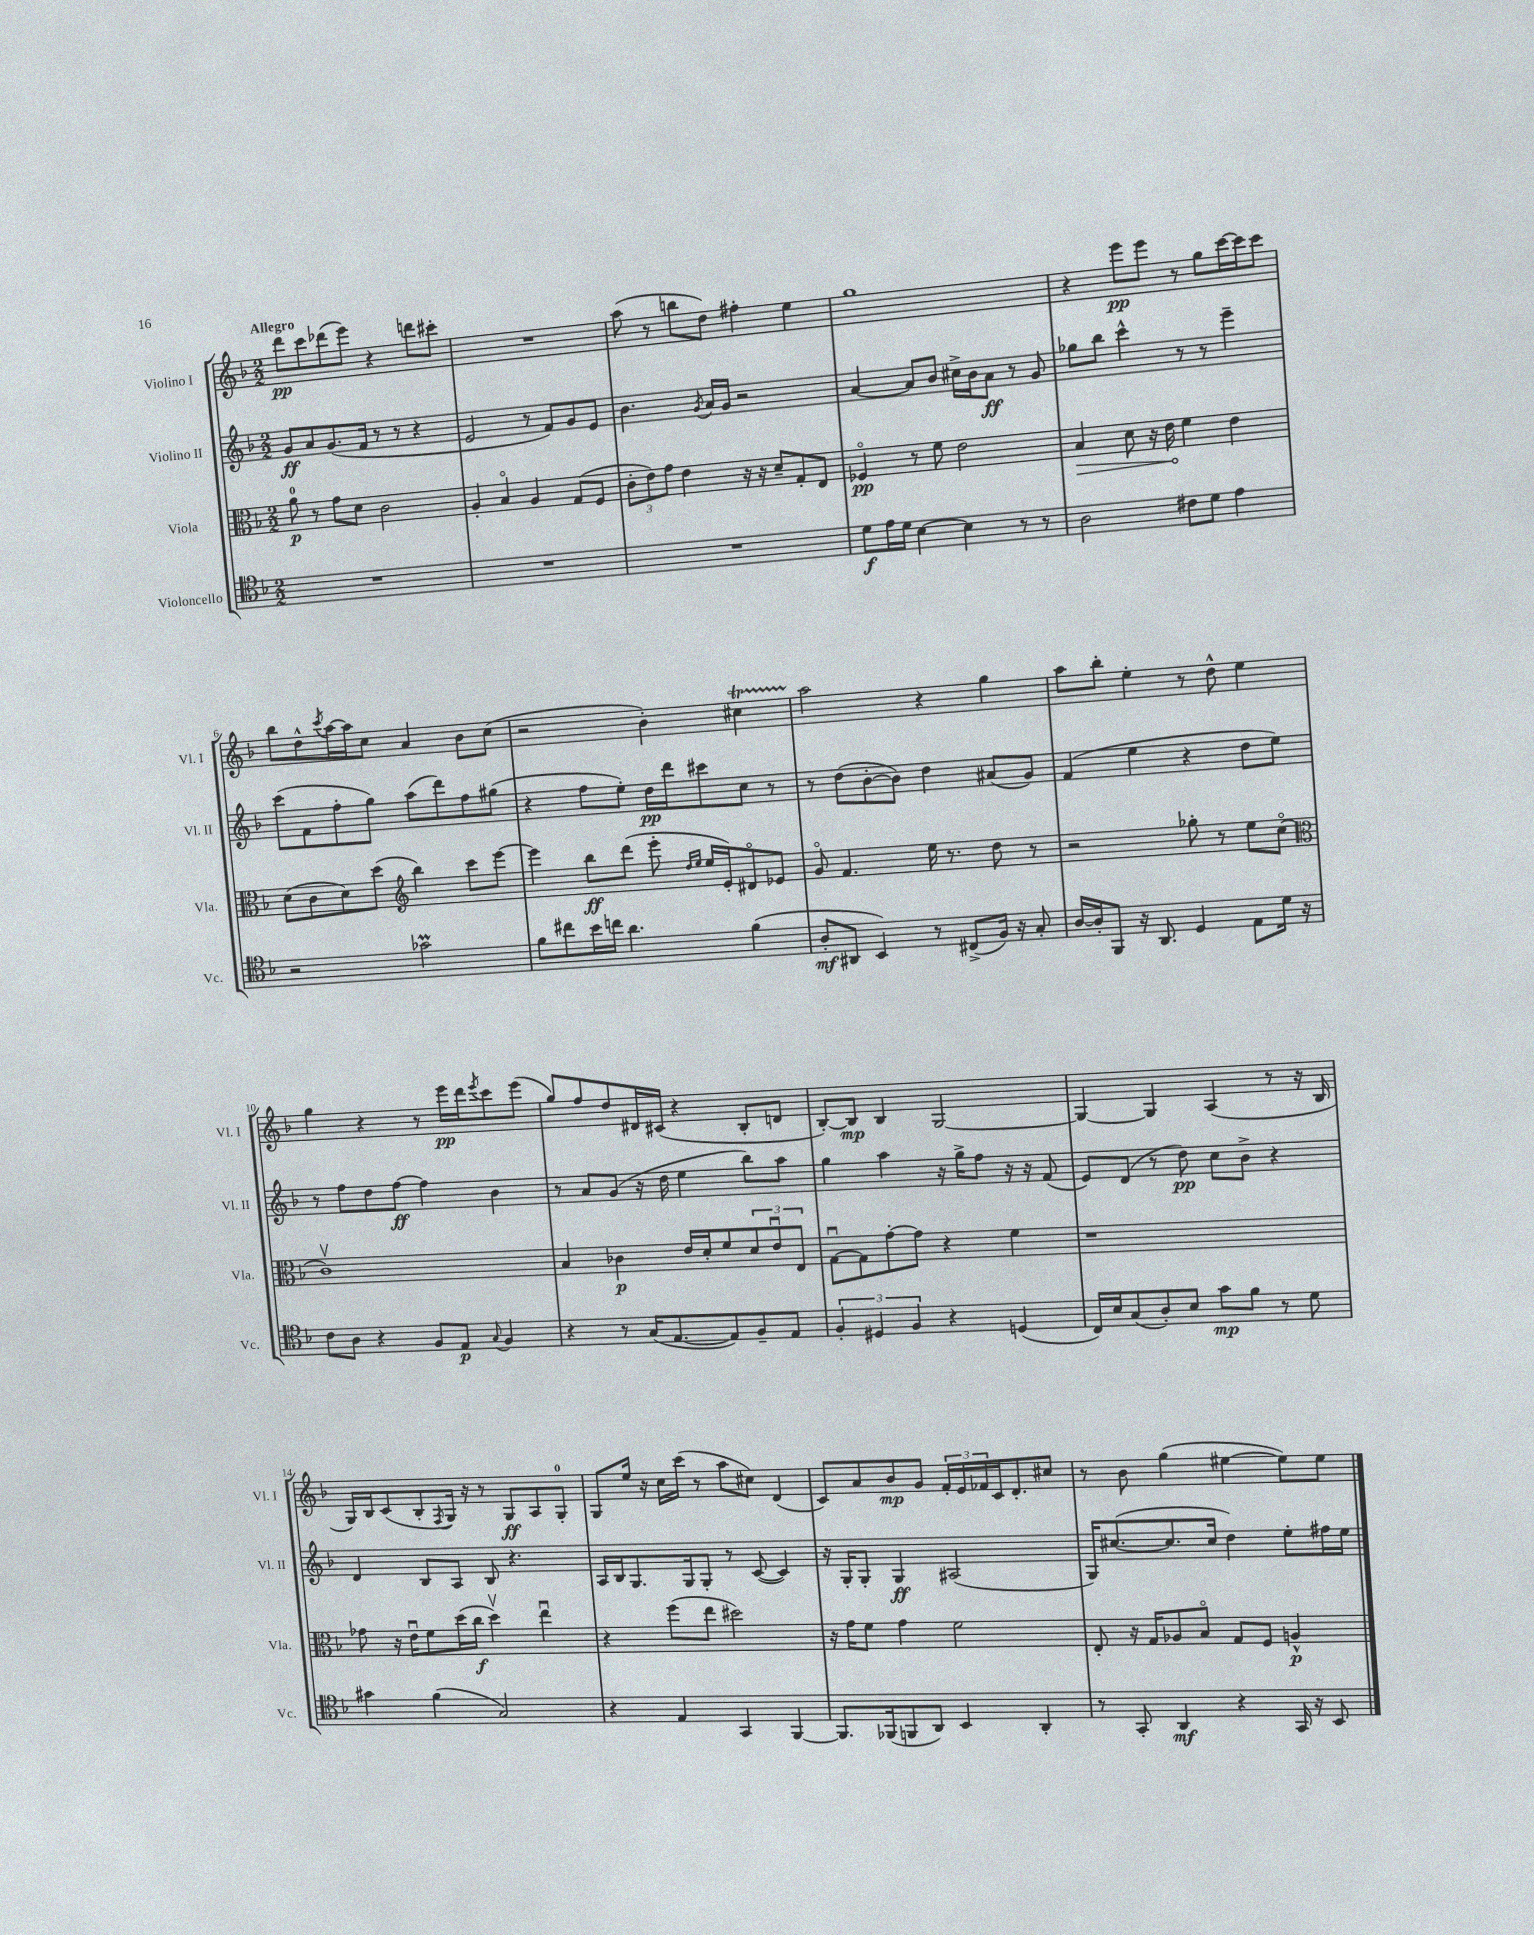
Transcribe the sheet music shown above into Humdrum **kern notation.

**kern	**kern	**kern	**kern
*staff4	*staff3	*staff2	*staff1
*clefC4	*clefC3	*clefG2	*clefG2
*k[b-]	*k[b-]	*k[b-]	*k[b-]
*M2/2	*M2/2	*M2/2	*M2/2
1r	8a	8g	8ddd
.	8r	8a	8ccc
.	8g	(8.g	(8ddd-
.	8d	.	8eee)
.	.	16f	.
.	2c	8r	4r
.	.	8r	.
.	.	4r	8ddd
.	.	.	8ccc#'
=	=	=	=
1r	4A'	2e	1r
.	4B-o	.	.
.	4A	8r	.
.	.	8f)	.
.	(8G	8g	.
.	8F	8e	.
=	=	=	=
1r	12c'	4.b-	(8aa
.	12e)	.	.
.	.	.	8r
.	12g	.	.
.	4e	.	8bb
.	.	8qg	.
.	.	16a	8dd)
.	.	16g	.
.	16r	2r	4ff#'
.	16r	.	.
.	8d~	.	.
.	8G'	.	4ee
.	8E	.	.
=	=	=	=
8d	4F-o	[4a	1gg
16e	.	.	.
16d	.	.	.
[4B-	8r	8a]	.
.	8f	8b-	.
4B-]	2e	16cc#^	.
.	.	16b-	.
.	.	8a	.
8r	.	8r	.
8r	.	8g	.
=	=	=	=
2A	4B-	8gg-	4r
.	.	8bb-	.
.	8d	4ccc^^	8eee
.	16r	.	8eee
.	16e	.	.
8c#	4f	8r	8r
8d	.	8r	8gg
4e	4e	4eee~	[16ccc
.	.	.	16ccc]
.	.	.	8ccc
=	=	=	=
2r	(8d	(8ccc	8bb-
.	8c	8f	8dd^^
.	.	.	8qccc
.	8d)	8ff'	[16aa
.	.	.	16aa]
.	(8dd	8gg)	8cc
*	*clefG2	*	*
2g-	4bb-)	(8aa	4a
.	.	8ddd)	.
.	8ccc	8ff	8b-
.	[8eee	(8gg#	(8cc
=	=	=	=
8f	4eee]	4r	2r
8cc#	.	.	.
16b-	8bb-	8ff	.
16cc	.	.	.
4.a	(8ddd	8ee')	.
.	8eee'	16dd	4b-')
.	.	16ddd	.
.	16qqdd	.	.
.	16qqee	.	.
.	16ee	8ccc#	.
.	16e')	.	.
(4f	8d#o	8cc	4cc#
.	8e-	8r	.
=	=	=	=
8A'	8go	8r	2aa
8AA#	4.f	(8dd	.
4BB-)	.	[8b-'	.
.	.	8b-])	.
8r	16ee	4dd	4r
.	8.r	.	.
(8C#^	.	.	.
16F)	8dd	(8a#	4gg
16r	.	.	.
8G'	8r	8g)	.
=	=	=	=
[16A	2r	(4f	8aa
16A']	.	.	.
8FF	.	.	8bb-'
16r	.	4ee	4ee'
8.AA	.	.	.
4D	8gg-'	4r	8r
.	8r	.	8dd^^
8E	8ee	8dd	4ee
16d	(8cco	8ee)	.
16r	.	.	.
=	=	=	=
*	*clefC3	*	*
8c	1cv)	8r	4gg
8A	.	8ff	.
4r	.	8dd	4r
.	.	[8ff	.
8F	.	4ff]	8r
8E	.	.	16eee
.	.	.	16ddd
8qqG	.	.	8qeee
4F	.	4b-	8ccc
.	.	.	(8eee
=	=	=	=
4r	4B-	8r	8gg)
.	.	8a	8ff
8r	4c-	(8g	8dd
(16G	.	16r	16d#
[8.E	.	16dd	(16c#
.	16e	4ee	4r
.	16d'	.	.
8E])	8f	.	.
8F~	12d	8bb-)	8B-'
.	12eu	.	.
8E	.	8aa	8d
.	12E	.	.
=	=	=	=
6F'	[8Gu	4gg	[8B-')
.	8G]	.	8B-]
6D#	.	.	.
.	[8g'	4aa	4B-
6F	.	.	.
.	8g]	.	.
4r	4r	16r	[2G
.	.	16gg^	.
.	.	8ff	.
(4D	4f	16r	.
.	.	16r	.
.	.	(8f	.
=	=	=	=
16C)	1r	8e)	4G_
16B-	.	.	.
(8G	.	(8d	.
8A')	.	8r	4G]
8B-	.	8dd)	.
8g	.	8cc	(4A
8f	.	8b-^	.
8r	.	4r	8r
8d	.	.	16r
.	.	.	16B-
=	=	=	=
4g#	8g-	4d	16G)
.	.	.	16B-
.	16r	.	(8c
.	16eu	.	.
(4f	8f	8B-	8B-'
.	.	.	8qF
.	(16dd	8A	16G)
.	16cc	.	16r
2G)	4ddv)	8B-	8r
.	.	4.r	8G
.	4eeu	.	8A
.	.	.	8G'
=	=	=	=
4r	4r	16A	8G
.	.	16B-	.
.	.	8.G	16ee
.	.	.	16r
4E	(8ff	.	16cc
.	.	16G	(16ccc
.	8ee	8G'	8r
4GG	2dd#)	8r	8aa
.	.	([8c	8cc#)
[4FF	.	4c])	(4d
=	=	=	=
8.FF]	16r	16r	8c)
.	16g	16G'	.
.	8f	8G'	8a
(16FF-	.	.	.
8FF	4g	4G	8b-
8AA)	.	.	8g
4BB-	2f	(2A#	24f'
.	.	.	24e
.	.	.	24f-
.	.	.	16c
.	.	.	8.d'
4AA'	.	.	.
.	.	.	8cc#
=	=	=	=
8r	8E'	16G)	8r
.	.	([8.cc#	.
8GG'	16r	.	8b-
.	16G	.	.
4AA	8A-	8.cc#]	(4gg
.	8B-o	.	.
.	.	16cc#	.
4r	8G	4dd)	[4ee#
.	8F	.	.
16GG	4A^^	8ee'	8ee#])
16r	.	.	.
8BB-	.	16ff#	8ee#
.	.	16ee	.
==	==	==	==
*-	*-	*-	*-
